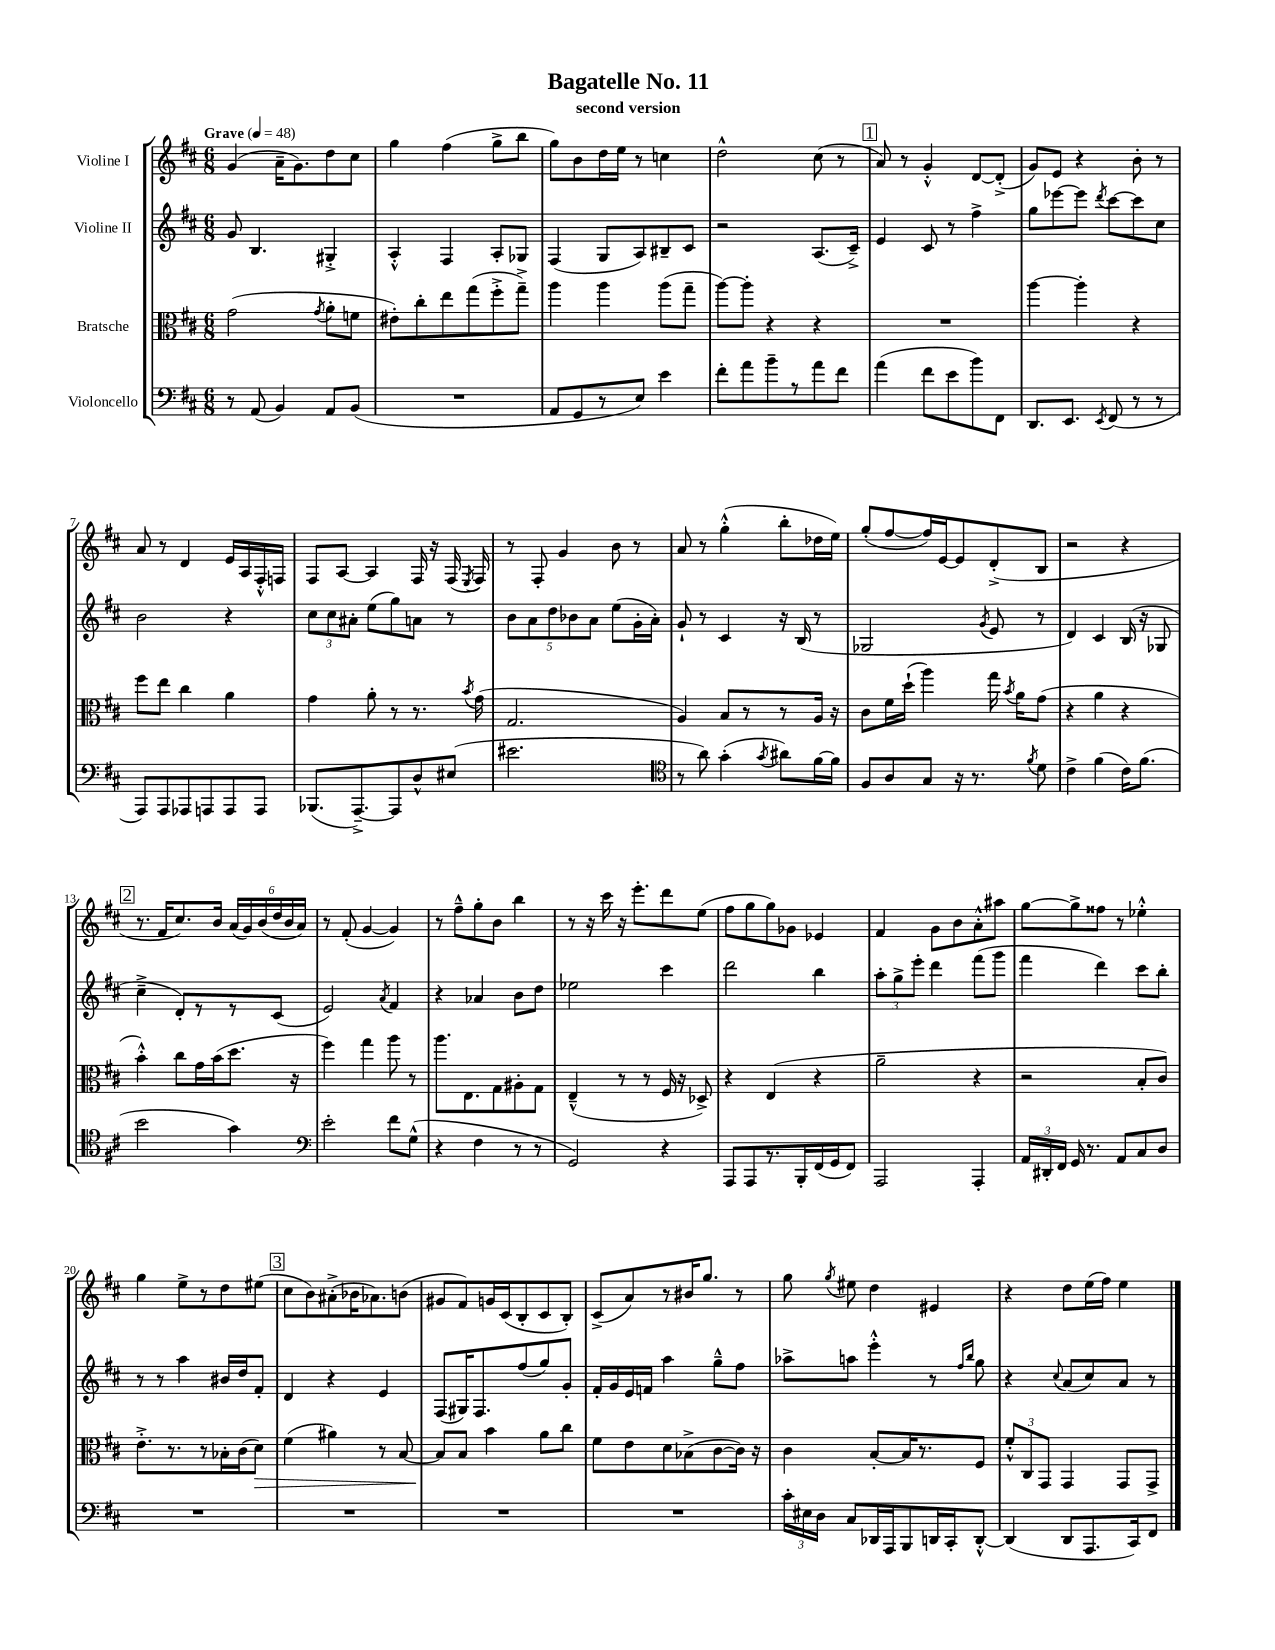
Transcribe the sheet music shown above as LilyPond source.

\header { title = "Bagatelle No. 11" subtitle = "second version" }
<<
\new StaffGroup <<
\new Staff = "s0" \with { instrumentName = "Violine I" } {
    \clef treble \key d \major \numericTimeSignature \time 6/8 \tempo "Grave" 4 = 48
    \autoBeamOff g'4( a'16[-- g'8.) d''8 cis''8] |
    g''4 fis''4( g''8[-> b''8] |
    g''8[) b'8 d''16 e''16] r8 c''4 |
    d''2-^ cis''8( r8 |
    \mark \markup { \box "1" } a'8) r8 g'4-.-^ d'8[~ d'8]-.->( |
    g'8[) e'8] r4 b'8-. r8 |
    a'8 r8 d'4 e'16[ a16 fis16-.-^ f16] |
    fis8[ a8]~ a4 fis16 r16 fis16( \acciaccatura { e8 } fis16) |
    r8 fis8-. g'4 b'8 r8 |
    a'8 r8 g''4-.-^( b''8[-. des''16 e''16]) |
    g''8[-.( fis''8~ fis''16) e'16~ e'8 d'8-.->( b8] |
    r2 r4 |
    \mark \markup { \box "2" } r8. fis'16[ cis''8.) b'16] \tuplet 6/4 { a'16[( g'16) b'16( d''16 b'16 a'16]) } |
    r8 fis'8-.( g'4~ g'4) |
    r8 fis''8[---^ g''8-. b'8] b''4 |
    r8 r16 cis'''16 r16 e'''8.[-. d'''8 e''8]( |
    fis''8[ g''8 g''8) ges'8] ees'4 |
    fis'4 g'8[ b'8 a'8-.-^ ais''8] |
    g''8[~ g''8-> fisis''8] r8 ees''4-.-^ |
    g''4 e''8[-> r8 d''8 eis''8]( |
    \mark \markup { \box "3" } cis''8[ b'8) ais'8-.->( bes'16 aes'8.) b'8]( |
    gis'8[ fis'8) g'16 cis'16( b8-. cis'8 b8]-.) |
    cis'8[->( a'8) r8 bis'16 g''8.] r8 |
    g''8 \acciaccatura { g''8 } eis''8 d''4 eis'4 |
    r4 d''8[ e''16( fis''16]) e''4 \bar "|." |
}
\new Staff = "s1" \with { instrumentName = "Violine II" } {
    \clef treble \key d \major \numericTimeSignature \time 6/8
    \autoBeamOff g'8 b4. gis4-.-> |
    a4-.-^ fis4 a8[-. ges8] |
    fis4( g8[ a8) bis8-- cis'8] |
    r2 a8.[( cis'16]--->) |
    \mark \markup { \box "1" } e'4 cis'8 r8 fis''4-> |
    g''8[ ees'''8~ ees'''8] \acciaccatura { d'''8 } cis'''8[~ cis'''8 cis''8] |
    b'2 r4 |
    \tuplet 3/2 { cis''8[ cis''8 ais'8]-. } e''8[( g''8) a'8] r8 |
    \tuplet 5/4 { b'8[ a'8 d''8 bes'8 a'8] } e''8[( g'16-. a'16]-.) |
    g'8-! r8 cis'4 r16 b16( r8 |
    ges2 \acciaccatura { g'8 } e'8 r8 |
    d'4) cis'4 b16( r16 ges8 |
    \mark \markup { \box "2" } cis''4---> d'8[-.) r8 r8 cis'8]( |
    e'2) \acciaccatura { a'8 } fis'4 |
    r4 aes'4 b'8[ d''8] |
    ees''2 cis'''4 |
    d'''2 b''4 |
    \tuplet 3/2 { a''8[-. g''8-> e'''8]-. } d'''4 fis'''8[( g'''8] |
    fis'''4 d'''4) cis'''8[ b''8]-. |
    r8 r8 a''4 bis'16[ d''16 fis'8]-. |
    \mark \markup { \box "3" } d'4 r4 e'4 |
    fis8[( gis16) fis8. fis''8( g''8) g'8]-. |
    fis'16[-. g'16 e'16 f'16] a''4 g''8[---^ fis''8] |
    aes''8[-> a''8] e'''4-.-^ r8 \grace { fis''16[ b''16] } g''8 |
    r4 \appoggiatura { cis''8 } a'8[( cis''8) a'8] r8 \bar "|." |
}
\new Staff = "s2" \with { instrumentName = "Bratsche" } {
    \clef alto \key d \major \numericTimeSignature \time 6/8
    \autoBeamOff g'2( \acciaccatura { g'8 } a'8[-. f'8] |
    eis'8[-.) cis''8-. e''8 g''8( fis''8-.-> g''8]--->) |
    a''4 a''4 a''8[( g''8]-- |
    a''8[~) a''8]-. r4 r4 |
    \mark \markup { \box "1" } R2. |
    a''4~ a''4-. r4 |
    fis''8[ e''8] cis''4 a'4 |
    g'4 a'8-. r8 r8. \acciaccatura { b'8 } g'16( |
    g2. |
    a4) b8[ r8 r8 a16] r16 |
    cis'8[ fis'16 d''16]-!( a''4) g''16 \acciaccatura { b'8 } a'16[ g'8]( |
    r4 a'4 r4 |
    \mark \markup { \box "2" } b'4-.-^) cis''8[ g'16 b'16( d''8.] r16 |
    fis''4) g''4 a''8 r8 |
    a''8.[ e8. g8 ais8-. g8] |
    e4---^( r8 r8 fis16 r16 des8->) |
    r4 e4( r4 |
    a'2-- r4 |
    r2 b8[-. cis'8]) |
    e'8.[-.-> r8. r8 bes16-. cis'16( d'8]\>) |
    \mark \markup { \box "3" } fis'4( ais'4) r8 b8~ |
    b8[\! b8] b'4 a'8[ cis''8] |
    fis'8[ e'8 d'8 bes8->( cis'8~ cis'16]) r16 |
    cis'4 b8[~-. b16 r8. fis8] |
    \tuplet 3/2 { fis'8[-.-^ cis8 g,8] } g,4 g,8[ g,8]-> \bar "|." |
}
\new Staff = "s3" \with { instrumentName = "Violoncello" } {
    \clef bass \key d \major \numericTimeSignature \time 6/8
    \autoBeamOff r8 a,8( b,4) a,8[ b,8]( |
    R2. |
    a,8[ g,8 r8 e8]) e'4 |
    fis'8[-. a'8 b'8-- r8 a'8 fis'8] |
    \mark \markup { \box "1" } a'4( fis'8[ e'8 b'8) fis,8] |
    d,8.[ e,8.] \acciaccatura { e,8 } fis,8( r8 r8 |
    a,,8[) a,,8 aes,,8 a,,8 a,,8 a,,8] |
    bes,,8.[( a,,8.~--->) a,,8 d8-^ eis8]( |
    eis'2. |
    \clef tenor r8 a'8) g'4-.( \acciaccatura { g'8 } ais'8[) fis'16~ fis'16] |
    fis8[ a8 g8] r16 r8. \acciaccatura { fis'8 } d'8 |
    cis'4-> fis'4( cis'16[) fis'8.]( |
    \mark \markup { \box "2" } b'2 g'4) |
    \clef bass e'2-. fis'8[ g8]-^( |
    r4 fis4 r8 r8 |
    g,2) r4 |
    a,,8[ a,,8 r8. b,,16-. fis,16( g,16 fis,8]) |
    a,,2 a,,4-. |
    \tuplet 3/2 { a,16[ dis,16-. fis,16] } g,16 r8. a,8[ cis8 d8] |
    R2. |
    \mark \markup { \box "3" } R2. |
    R2. |
    R2. |
    \tuplet 3/2 { cis'16[-. eis16 d16] } cis8[ des,16 a,,16 b,,8 d,16 cis,16-. d,8]~-.-^ |
    d,4( d,8[ a,,8. cis,16) fis,8] \bar "|." |
}
>>
>>
